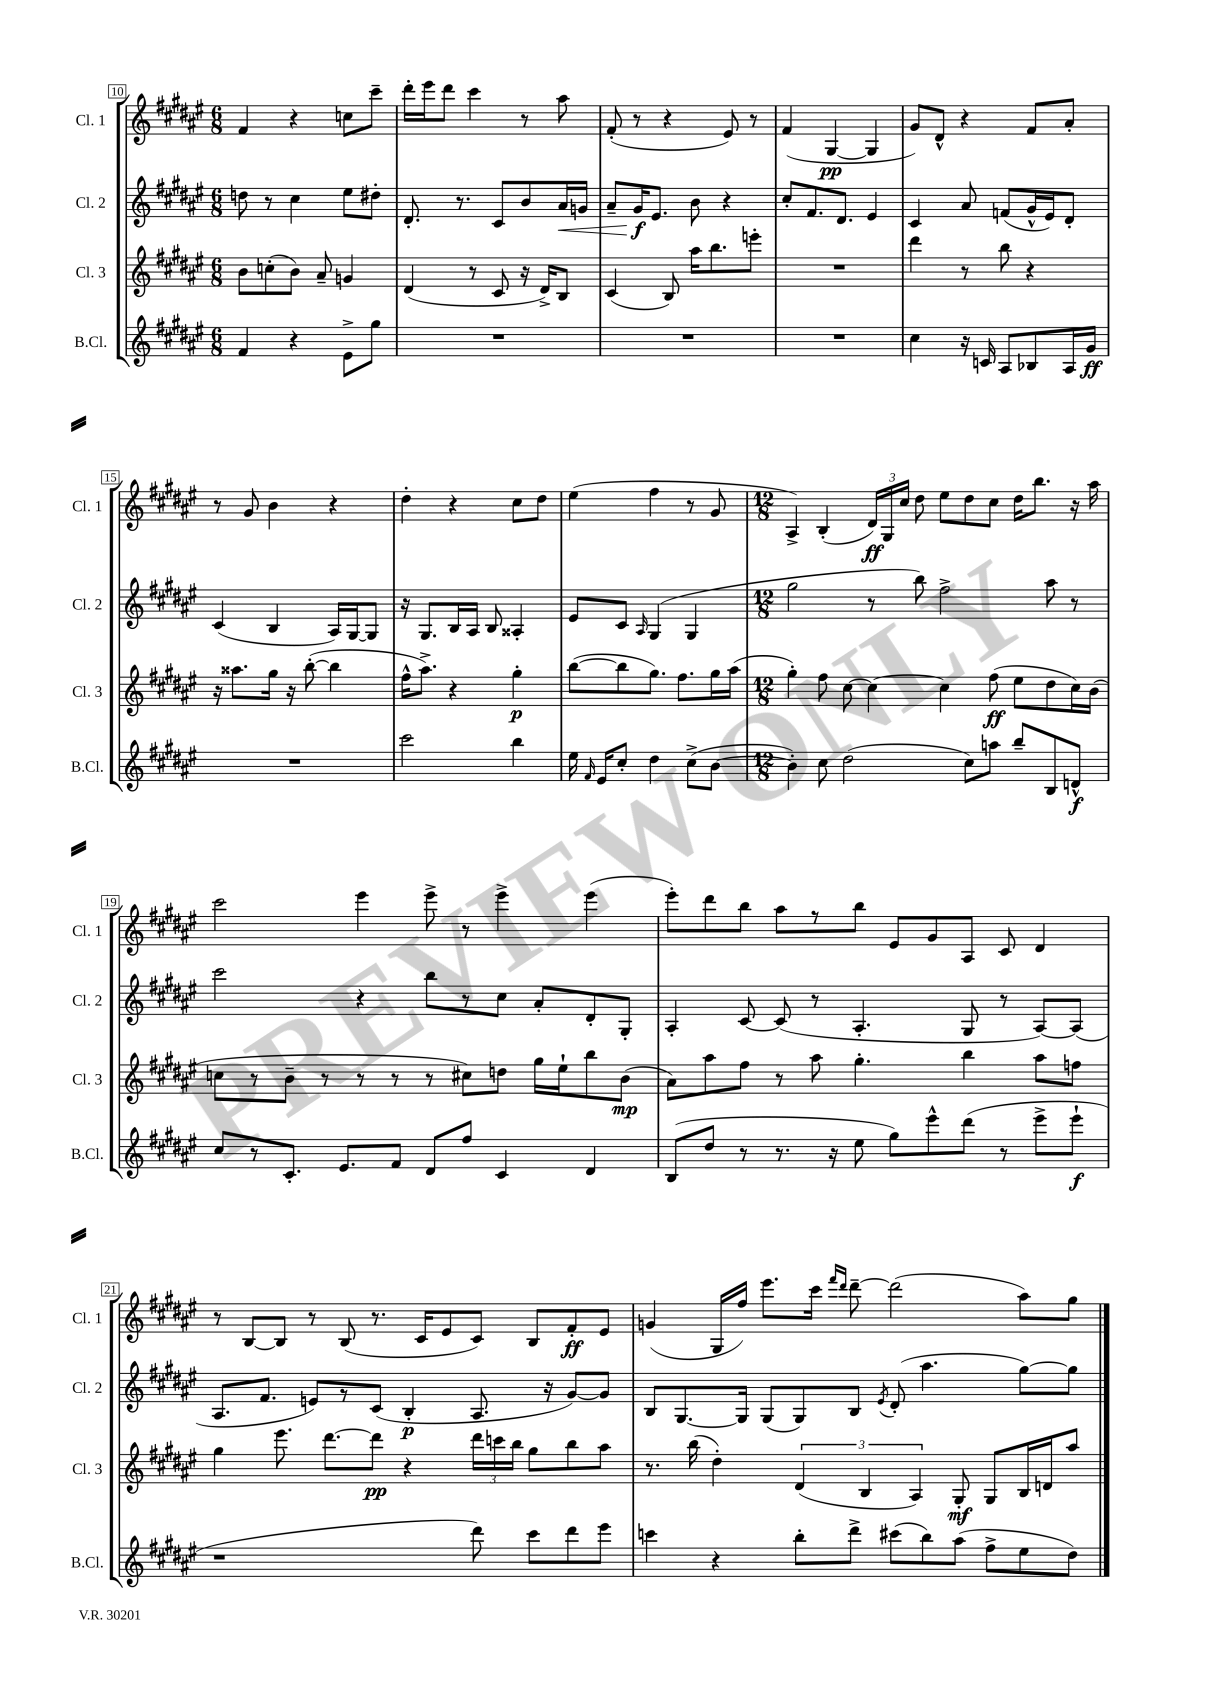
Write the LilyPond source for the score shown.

<<
\new StaffGroup <<
\new Staff = "s0" \with { instrumentName = "Cl. 1" shortInstrumentName = "Cl. 1" } {
    \clef treble \key fis \major \numericTimeSignature \time 6/8
    \autoBeamOff fis'4 r4 c''8[ cis'''8]-- |
    dis'''16[-. eis'''16 dis'''8] cis'''4 r8 ais''8 |
    fis'8-.( r8 r4 eis'8) r8 |
    fis'4( gis4~\pp gis4 |
    gis'8[) dis'8]-^ r4 fis'8[ ais'8]-. |
    r8 gis'8 b'4 r4 |
    dis''4-. r4 cis''8[ dis''8] |
    eis''4( fis''4 r8 gis'8 |
    \numericTimeSignature \time 12/8 ais4->) b4-.( \tuplet 3/2 { dis'16[\ff) gis16 cis''16] } dis''8 eis''8[ dis''8 cis''8] dis''16[ b''8.] r16 ais''16 |
    cis'''2 eis'''4 eis'''8-> r8 eis'''4-> eis'''4( |
    eis'''8[-.) dis'''8 b''8] ais''8[ r8 b''8] eis'8[ gis'8 ais8] cis'8 dis'4 |
    r8 b8[~ b8] r8 b8( r8. cis'16[ eis'8 cis'8]) b8[ fis'8-.\ff eis'8] |
    g'4( gis16[ fis''16]) eis'''8.[ cis'''16] \grace { fis'''16[ dis'''16] } dis'''8~-- dis'''2( ais''8[) gis''8] \bar "|." |
}
\new Staff = "s1" \with { instrumentName = "Cl. 2" shortInstrumentName = "Cl. 2" } {
    \clef treble \key fis \major \numericTimeSignature \time 6/8
    \autoBeamOff d''8 r8 cis''4 eis''8[ dis''8]-. |
    dis'8.-. r8. cis'8[ b'8 ais'16\< g'16] |
    ais'8[-- gis'16\f\! eis'8.] b'8 r4 |
    cis''8[-. fis'8. dis'8.] eis'4 |
    cis'4 ais'8 f'8[( gis'16-^ eis'16) dis'8]-. |
    cis'4( b4 ais16[) gis16~ gis8] |
    r16 gis8.[ b16 ais16] b8 aisis4-. |
    eis'8[ cis'8] \grace { ais16 } gis4( gis4 |
    \numericTimeSignature \time 12/8 gis''2 r8 b''8) fis''2-> ais''8 r8 |
    cis'''2 r4 b''8[ r8 cis''8] ais'8[-. dis'8-. gis8]-. |
    ais4-. cis'8~ cis'8( r8 ais4.-. gis8 r8 ais8[~) ais8]( |
    ais8.[ fis'8.] e'8[) r8 cis'8]( b4-.\p ais8. r16 gis'8[~) gis'8] |
    b8[ gis8.~ gis16] gis8[( gis8) b8] \acciaccatura { eis'8 } dis'8-.( ais''4. gis''8[~) gis''8] \bar "|." |
}
\new Staff = "s2" \with { instrumentName = "Cl. 3" shortInstrumentName = "Cl. 3" } {
    \clef treble \key fis \major \numericTimeSignature \time 6/8
    \autoBeamOff b'8[ c''8-.( b'8]) ais'8-- g'4 |
    dis'4( r8 cis'8 r16 dis'16[->) b8] |
    cis'4( b8) ais''16[ b''8. e'''8]-. |
    R2. |
    dis'''4 r8 b''8 r4 |
    r16 aisis''8.[ gis''16] r16 b''8~-.( b''4 |
    fis''16[-^ ais''8.]->) r4 gis''4-.\p |
    b''8[~( b''8 gis''8.]) fis''8.[ gis''16 ais''16]( |
    \numericTimeSignature \time 12/8 gis''4-.) fis''8 cis''8~ cis''4~ cis''4 fis''8\ff( eis''8[ dis''8 cis''16) b'16]( |
    c''8[ r8 b'8]-- r8 r8 r8 r8 cis''8[) d''8] gis''16[ eis''16-! b''8 b'8]\mp( |
    ais'8[) ais''8 fis''8] r8 ais''8 gis''4.-. b''4 ais''8[ f''8] |
    gis''4 eis'''8. dis'''8.[~ dis'''8]\pp r4 \tuplet 3/2 { dis'''16[ c'''16 b''16] } gis''8[ b''8 ais''8] |
    r8. b''16( dis''4-.) \tuplet 3/2 { dis'4( b4 ais4) } gis8-.\mf gis8[ b16 d'16 ais''8] \bar "|." |
}
\new Staff = "s3" \with { instrumentName = "B.Cl." shortInstrumentName = "B.Cl." } {
    \clef treble \key fis \major \numericTimeSignature \time 6/8
    \autoBeamOff fis'4 r4 eis'8[-> gis''8] |
    R2. |
    R2. |
    R2. |
    cis''4 r16 c'16 ais8[ bes8 ais16 gis'16]\ff |
    R2. |
    cis'''2 b''4 |
    eis''16 \grace { fis'16 } eis'16[ cis''8]-. dis''4 cis''8[->( b'8]~ |
    \numericTimeSignature \time 12/8 b'4-.) cis''8 dis''2( cis''8[) a''8] b''8[-- b8 d'8]-^\f |
    cis''8[ r8 cis'8.]-. eis'8.[ fis'8] dis'8[ fis''8] cis'4 dis'4 |
    b8[( dis''8] r8 r8. r16 eis''8 gis''8[) eis'''8-^ dis'''8]( r8 eis'''8[-> eis'''8]-!\f |
    r1 dis'''8) cis'''8[ dis'''8 eis'''8] |
    c'''4 r4 b''8[-. dis'''8]-> cis'''8[( b''8) ais''8]( fis''8[-> eis''8 dis''8]) \bar "|." |
}
>>
>>
\layout { \context { \Score currentBarNumber = #10 \override BarNumber.stencil = #(make-stencil-boxer 0.1 0.3 ly:text-interface::print) } }
